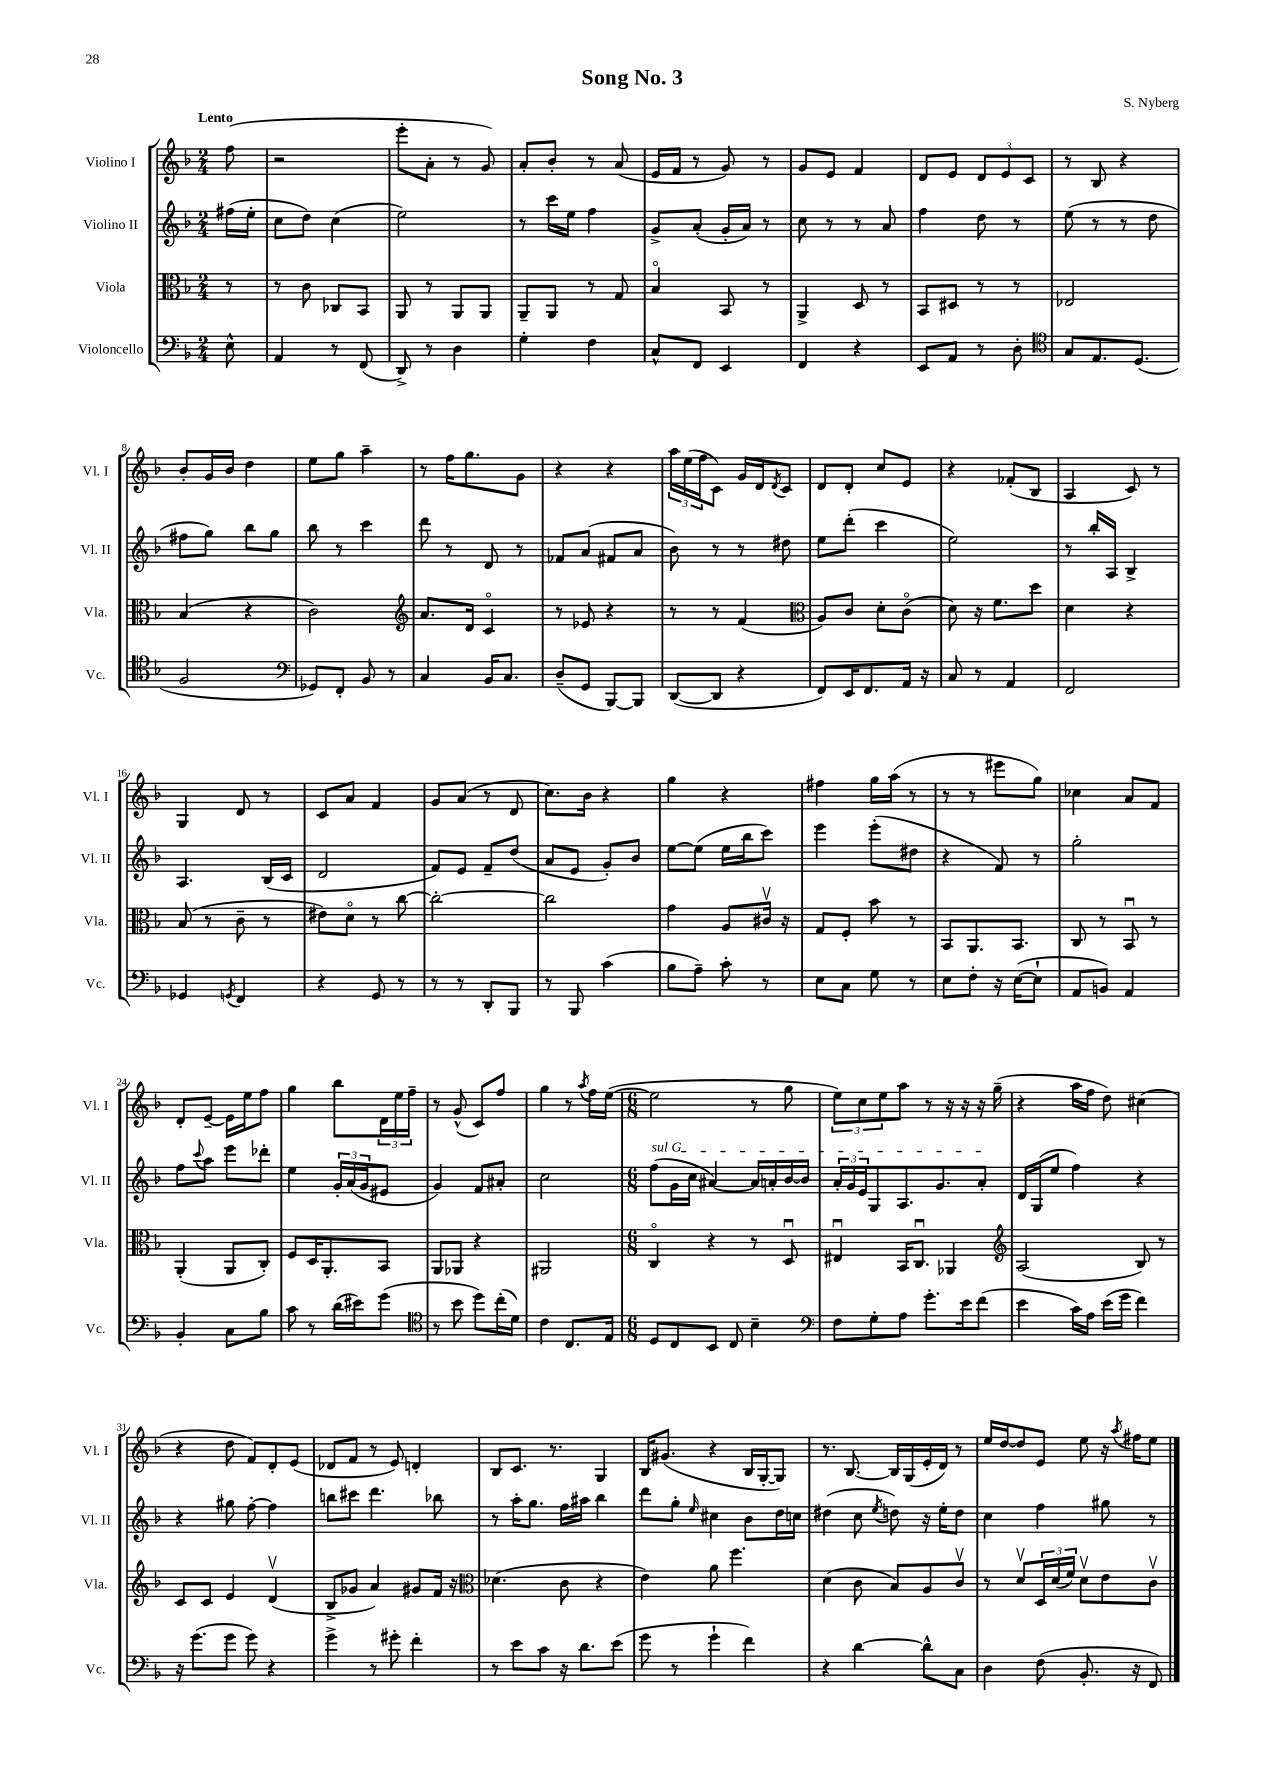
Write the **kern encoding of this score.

**kern	**kern	**kern	**kern
*part4	*part3	*part2	*part1
*staff4	*staff3	*staff2	*staff1
*I"Violoncello	*I"Viola	*I"Violino II	*I"Violino I
*I'Vc.	*I'Vla.	*I'Vl. II	*I'Vl. I
*clefF4	*clefC3	*clefG2	*clefG2
*k[b-]	*k[b-]	*k[b-]	*k[b-]
*M2/4	*M2/4	*M2/4	*M2/4
=	=	=	=
!	!	!	!LO:TX:a:B:t=Lento
8E^^\	8r	(16ff#X\LL	(8ff\
.	.	16ee'\JJ	.
=1	=1	=1	=1
4AA/	8r	8cc\L	2r
.	8c\	8dd\J)	.
8r	8C-X/L	(4cc\	.
(8FF/	8BB-/J	.	.
=2	=2	=2	=2
8DD^/)	8AA/	2ee\)	8eee'\L
8r	8r	.	8a'\J
4D\	8AA/L	.	8r
.	8AA/J	.	8g/)
=3	=3	=3	=3
4G'\	8AA~/L	8r	8a'/L
.	8AA/J	16ccc\LL	8b-'/J
.	.	16ee\JJ	.
4F\	8r	4ff\	8r
.	8G/	.	(8a/
=4	=4	=4	=4
8C^^/L	4B-/	8g^/L	16e/LL
.	.	.	16f/JJ
8FF/J	.	(8a'/J	8r
4EE/	8BB-/	16g'/LL	8g/)
.	.	16a/JJ)	.
.	8r	8r	8r
=5	=5	=5	=5
4FF/	4AA^/	8cc\	8g/L
.	.	8r	8e/J
4r	8D/	8r	4f/
.	8r	8a/	.
=6	=6	=6	=6
8EE/L	8BB-/L	4ff\	8d/L
8AA/J	8D#X/J	.	8e/J
8r	8r	8dd\	12d/L
.	.	.	12e/
8D'\	8r	8r	.
.	.	.	12c/J
=7	=7	=7	=7
*clefC4	*	*	*
8G/L	2E-X/	(8ee\	8r
8.E/	.	8r	8B-/
.	.	8r	4r
(8.D/J	.	.	.
.	.	8dd\	.
!!LO:LB:g=z
=8	=8	=8	=8
2F/	(4B-/	8ff#X\L	8b-'/L
.	.	8gg\J)	16g/L
.	.	.	16b-/JJ
.	4r	8bb-\L	4dd\
.	.	8gg\J	.
=9	=9	=9	=9
*clefF4	*	*	*
8GG-X/L)	2c\)	8bb-\	8ee\L
8FF'/J	.	8r	8gg\J
8BB-/	.	4ccc\	4aa~\
8r	.	.	.
=10	=10	=10	=10
*	*clefG2	*	*
4C/	8.a/L	8ddd\	8r
.	.	8r	16ff\KL
.	16d/Jk	.	8.gg\
16BB-/KL	4c/	8d/	.
8.C/J	.	.	.
.	.	8r	8g\J
=11	=11	=11	=11
(8D~/L	8r	8f-X/L	4r
8GG/J	8e-X/	(8a/J	.
[8BBB-/L)	4r	8f#X/L	4r
8BBB-/J]	.	8a/J	.
=12	=12	=12	=12
([8DD/L	8r	8b-\)	24aa\LL
.	.	.	(24ee\
.	.	.	24ff\J
8DD/J]	8r	8r	8c\J)
4r	(4f/	8r	16g/LL
.	.	.	16d/J
.	.	.	8qd/
.	.	8dd#X\	8c/J
=13	=13	=13	=13
*	*clefC3	*	*
8FF/L)	8A/L)	8ee\L	8d/L
16EE/K	8c/J	(8ddd'\J	8d'/J
8.FF/	.	.	.
.	8d'\L	4ccc\	8cc/L
16AA/Jk	(8c\J	.	8e/J
16r	.	.	.
=14	=14	=14	=14
8C/	8d\)	2ee\)	4r
8r	16r	.	.
.	8.f\L	.	.
4AA/	.	.	(8f-X'/L
.	8dd\J	.	8B-/J
=15	=15	=15	=15
2FF/	4d\	8r	4A/
.	.	16bb-'/LL	.
.	.	16A/JJ	.
.	4r	4B-^/	8c/)
.	.	.	8r
!!LO:LB:g=z
=16	=16	=16	=16
4GG-X/	(8B-/	4.A/	4G/
.	8r	.	.
8qGGn/	.	.	.
4FF/	8c~\	.	8d/
.	8r	(16B-/LL	8r
.	.	16c/JJ	.
=17	=17	=17	=17
4r	8e#X\L)	2d/	8c/L
.	8d\J	.	8a/J
8GG/	8r	.	4f/
8r	[8cc\	.	.
=18	=18	=18	=18
8r	2cc'\_	8f/L)	8g/L
8r	.	8e/J	(8a/J
8DD'/L	.	8f~/L	8r
8BBB-/J	.	(8dd/J	8d/
=19	=19	=19	=19
8r	2cc\]	8a/L	8.cc\L)
8BBB-/	.	8e/J	.
.	.	.	16b-\Jk
(4c\	.	8g'/L)	4r
.	.	8b-/J	.
=20	=20	=20	=20
8B-\L	4g\	[8ee\L	4gg\
8A~\J)	.	(8ee\J]	.
8c'\	8A/L	16ee\LL	4r
.	.	16bb-\J	.
8r	16c#Xv/Jk	8ccc\J)	.
.	16r	.	.
=21	=21	=21	=21
8E\L	8G/L	4eee\	4ff#X\
8C\J	8F'/J	.	.
8G\	8b-\	(8eee'\L	16gg\LL
.	.	.	(16aa\JJ
8r	8r	8dd#X\J	8r
=22	=22	=22	=22
8E\L	8BB-/L	4r	8r
8F'\J	8.AA/	.	8r
16r	.	8f/)	8eee#X\L
([16E\KL	8.BB-/J	.	.
8E`\J]	.	8r	8gg\J)
=23	=23	=23	=23
8AA/L	8C/	2gg'\	4cc-X\
8BBn/J)	8r	.	.
4AA/	8BB-u/	.	8a/L
.	8r	.	8f/J
!!LO:LB:g=z
=24	=24	=24	=24
4BB-'/	(4AA'/	8ff\L	8d'/L
.	.	8qqccc/	.
.	.	8aa\J	[8e~/J
8C\L	8AA/L	8eee\L	16e\LL]
.	.	.	16ee\J
8B-\J	8C'/J)	8ddd-X'\J	8ff\J
=25	=25	=25	=25
8c\	8F/L	4ee\	4gg\
8r	16D/K	.	.
.	8.AA'/	.	.
(16d\LL	.	24g'/LL	8bb-\L
.	.	(24a/	.
16e#X\J)	.	.	.
.	.	24g/J	.
(8g\J	8BB-/J	8e#X/J	24d\L
.	.	.	24ee\
.	.	.	24ff~\JJ
=26	=26	=26	=26
*clefC4	*	*	*
8r	8AA/L	4g/)	8r
8b-\	8AA-X/J	.	(8g^^/
8dd\L)	4r	8f/L	8c/L)
(16cc'\L	.	8a#X'/J	8ff/J
16d\JJ)	.	.	.
=27	=27	=27	=27
4c\	2AA#X/	2cc\	4gg\
8.C/L	.	.	8r
.	.	.	8qaa/
.	.	.	16ff\LL
16E/Jk	.	.	([16ee\JJ
=28	=28	=28	=28
*M6/8	*M6/8	*M6/8	*M6/8
!	!	!LO:TX:a:i:t=sul G	!
8D/L	4C/	(8ff\L	2ee\]
8C/	.	16g\L	.
.	.	16cc\JJ	.
8BB-/J	4r	[4a#X/)	.
8C/	.	.	.
4B-~\	8r	16a#/LL]	8r
.	.	16an'/	.
.	8Du/	[16b-/	8gg\
.	.	16b-/JJ]	.
=29	=29	=29	=29
*clefF4	*	*	*
8F\L	4E#Xu/	24a'/LL	12ee\L)
.	.	24g/	.
.	.	24e/J	12cc\
8G'\	.	8G/	.
.	.	.	12ee\
8A\J	16BB-/KL	8.A/	8aa\J
.	8.Cu/J	.	.
8.g'\L	.	.	8r
.	.	8.g/	.
.	4AA-X/	.	16r
16e\k	.	.	16r
(8f\J	.	8a'/J	16r
.	.	.	(16gg~\
=30	=30	=30	=30
*	*clefG2	*	*
4e\	(2A/	16d/LL	4r
.	.	(16G/J	.
.	.	8ee/J	.
16c\LL)	.	4ff\)	16aa\LL
16A\JJ	.	.	16ff\JJ
(16e\LL	.	.	8dd\)
16g\JJ	.	.	.
4f\)	8B-/)	4r	(4cc#X\
.	8r	.	.
!!LO:LB:g=z
=31	=31	=31	=31
16r	8c/L	4r	4r
(8.g\L	.	.	.
.	8c/J	.	.
8g\J	4e/	8gg#X\	8dd\
8g\)	.	[8ff'\	8f/L)
4r	(4dv/	4ff\]	8d'/
.	.	.	(8e/J
=32	=32	=32	=32
4g^\	8B-^/L	8bbn\L	8d-X/L
.	8g-X/J	8ccc#X\J	8f/J
8r	4a/)	4.ddd\	8r
8g#X'\	.	.	8e/)
4f'\	8g#X/L	.	4dn'/
.	16f/Jk	8bb-X\	.
.	16r	.	.
=33	=33	=33	=33
*	*clefC3	*	*
8r	(4.d-X\	8r	8B-/L
8e\L	.	16aa'\KL	8.c/J
.	.	8.gg\J	.
8c\J	.	.	.
.	.	.	8.r
16r	8c\	16ff\LL	.
8.d\L	.	16aa#X\JJ	.
.	4r	4bb-\	4G/
(8e\J	.	.	.
=34	=34	=34	=34
8g\	4e\)	8ddd\L	16B-/KL
.	.	.	(8.g#X/J
8r	.	8gg'\J	.
.	.	16qqee/	.
4g`\	8a\	4cc#X\	4r
.	4.ff\	.	.
4f\)	.	8b-\L	16B-/LL
.	.	.	[16G'/J
.	.	16dd\L	8G/J])
.	.	16ccn\JJ	.
=35	=35	=35	=35
4r	(4d\	(4dd#X\	8.r
.	.	.	[8.B-/
[4d\	8c\	8cc\	.
.	.	8qee/	.
.	8B-/L)	8ddn\)	16B-/LL]
.	.	.	(16G/
8d^^\L]	8A/	16r	16e'/
.	.	16ee'\KL	16d/JJ)
8C\J	8cv/J	8dd\J	8r
=36	=36	=36	=36
4D\	8r	4cc\	16ee/LL
.	.	.	[16dd/J
.	8dv/L	.	8dd/]
(8F\	24D/L	4ff\	8e/J
.	(24d/	.	.
.	24f/JJ)	.	.
8.BB-'/	8dv\L	.	8ee\
.	8e\	8gg#X\	16r
.	.	.	8qaa/
16r	.	.	16ff#X\KL
8FF/)	8cv\J	8r	8ee\J
==	==	==	==
*-	*-	*-	*-
